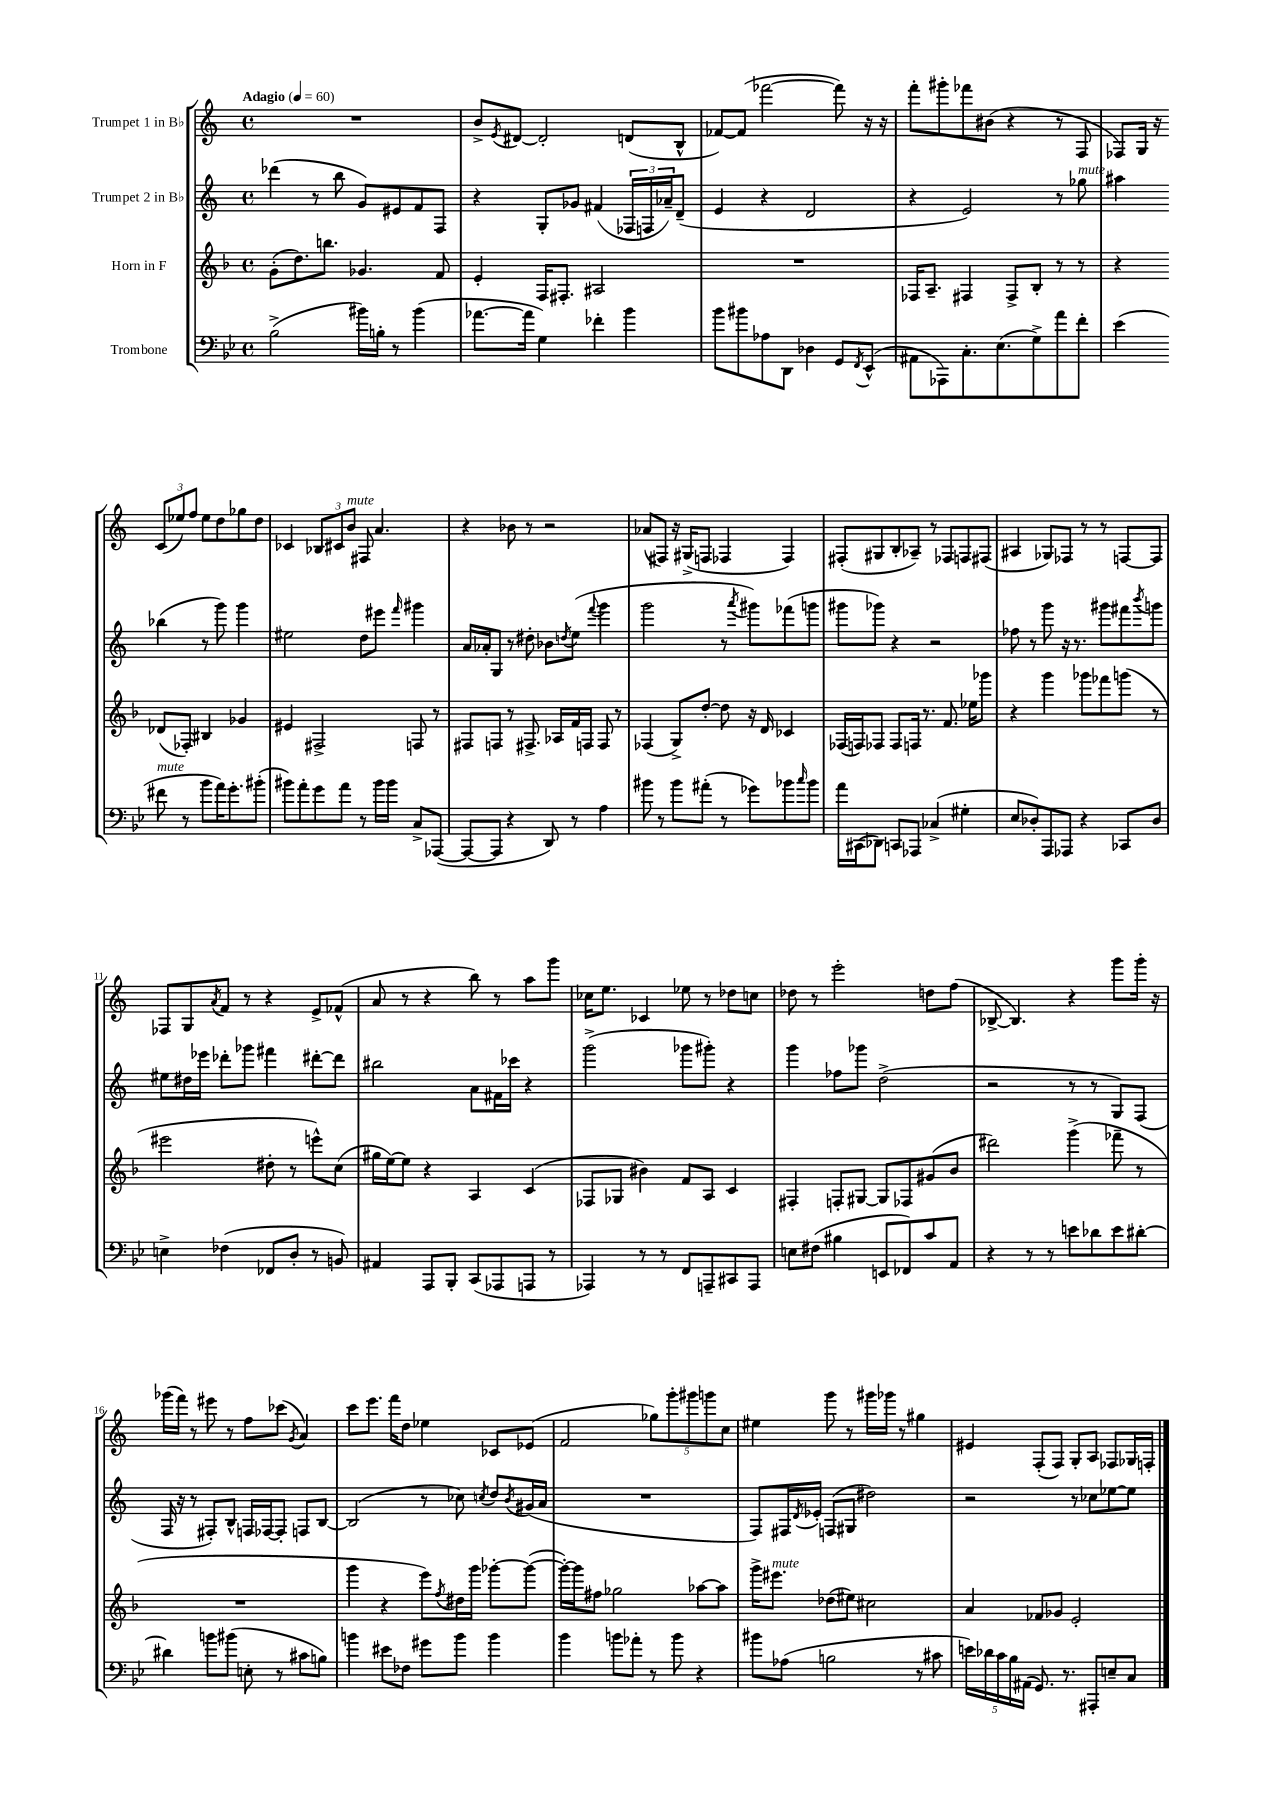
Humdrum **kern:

**kern	**kern	**kern	**kern
*part4	*part3	*part2	*part1
*staff4	*staff3	*staff2	*staff1
*I"Trombone	*I"Horn in F	*I"Trumpet 2 in B♭	*I"Trumpet 1 in B♭
*clefF4	*clefG2	*clefG2	*clefG2
*k[b-e-]	*k[b-]	*k[]	*k[]
*M4/4	*M4/4	*M4/4	*M4/4
*met(c)	*met(c)	*met(c)	*met(c)
*MM60	*MM60	*MM60	*MM60
=1	=1	=1	=1
!	!	!	!LO:TX:a:B:t=Adagio
(2B-^\	(8g'\L	(4ddd-X\	1r
.	8.dd\)	.	.
.	.	8r	.
.	8.bbn\J	.	.
.	.	8bb\	.
16b#X\LL)	4.g-X/	8g/L)	.
16Bn'\JJ	.	.	.
8r	.	8e#X/	.
(4b#\	.	8f/	.
.	8f/	8F/J	.
=2	=2	=2	=2
[8.a-X\L	4e'/	4r	8b^/L
.	.	.	8qe/
.	.	.	[8d#X/J
16a-\Jk]	.	.	.
4G\)	16F/KL	8G'/L	2d#'/]
.	8.F#X'/J	.	.
.	.	8g-X/J	.
4f-X'\	2A#X/	(4f#X/	.
4b-\	.	24F-X/LL	(8dn/L
.	.	24Fn/	.
.	.	24a-X~/J)	.
.	.	(8d~/J	8B^^/J
=3	=3	=3	=3
8b-\L	1r	4e/	[8f-X/L)
8b#X\	.	.	(8f-/J]
8A-X\	.	4r	[2fff-X\
8DD\J	.	.	.
4D-X\	.	2d/	.
8GG/L	.	.	8fff-\])
8qFF/	.	.	.
(8EE-^^/J	.	.	16r
.	.	.	16r
=4	=4	=4	=4
8AA#X\L	16F-X/KL	4r	8fff'\L
.	8.A~/J	.	.
8AAA-X\)	.	.	8ggg#X'\
8.C'\	4F#X/	2e/)	8fff-X\
.	.	.	(8b#X\J
(8.E-\	.	.	.
.	8F#^/L	.	4r
8G^\)	8B-'/J	.	.
8a\	8r	8r	8r
!	!	!LO:TX:a:i:t=mute	!
8f'\J	8r	8gg-X\	8F/
=5	=5	=5	=5
(4e-\	4r	4aa#X\	8F-X/L)
.	.	.	16G/Jk
.	.	.	16r
!LO:TX:a:i:t=mute	!	!	!
8f#X\	(8d-X/L	(4bb-X\	(12c/L
.	.	.	12ee-X/)
8r	8F-X'/J)	.	.
.	.	.	12ff/J
8b-\L	4B#X/	8r	8ee-\L
16a\K)	.	8ggg\)	8dd\
8.g'\	.	.	.
.	4g-X/	4ggg\	8gg-X\
(8b#X'\J	.	.	8dd\J
!!LO:LB:g=z
=6	=6	=6	=6
8b#X\L)	4e#X/	2ee#X\	4c-X/
8a'\	.	.	.
8g\	2F#X^/	.	12B-X/L
.	.	.	12c#X/
8a\J	.	.	.
!	!	!	!LO:TX:a:i:t=mute
.	.	.	12b/J
8r	.	8dd\L	8F#X/
16b#\LL	.	8eee#X\J	4.a/
16b#\JJ	.	.	.
.	.	16qqfff/	.
8C^/L	8Fn/	4ggg#X\	.
([8AAA-X/J	8r	.	.
=7	=7	=7	=7
8AAA-/L_	8F#X/L	16a/LL	4r
.	.	16a-X'/J	.
8AAA-/J]	8Fn/J	8G/J	.
4r	8r	8r	8b-X\
.	8.F#X^/	8dd#X'\	8r
8DD/)	.	8b-X\L	2r
.	16A-X/LL	.	.
.	.	8qddn/	.
8r	16f/	(8ee\J	.
.	16Fn/JJ	.	.
.	.	8qqfff/	.
4A\	8F/	4ggg\	.
.	8r	.	.
=8	=8	=8	=8
8b#X\	(4F-X/	2ggg\	(8a-X/L
8r	.	.	8F#X/J)
8b#\L	8G^/L)	.	16r
.	.	.	(16G#X^/KL
(8a#X'\J	[8dd'/J	.	8Fn/J
8r	8dd\]	8r	4F-X/
.	.	8qaaa/	.
8g-X\L)	16r	8ggg#X\L)	.
.	16d/	.	.
8b-X\	4c-X/	(8fff-X\	4F-/)
16qqcc/	.	.	.
8b-\J	.	8gggn\J	.
=9	=9	=9	=9
16a\LL	(16F-X/LL	8ggg#X\L	(8F#X'/L
(16CC#X\J	16Fn/J)	.	.
8DD-X\J)	8F-X/J	8ggg-X\J)	8G#X/
8CCn/L	8F-/L	4r	8B'/
8AAA-X/J	16Fn/Jk	.	8A-X~/J)
.	8.r	.	.
(4C-X^/	.	2r	8r
.	8.f/	.	8F-X/L
4G#X'\	.	.	8Fn/
.	16ee-X\KL	.	.
.	8ggg-X\J	.	(8F#X/J
=10	=10	=10	=10
8E-/L	4r	8ff-X\	4A#X/
8D-X'/)	.	8r	.
8AAA/	4ggg\	8ggg\	8G-X/L)
8AAA-X/J	.	16r	8F-X/J
.	.	8.r	.
4r	8ggg-X\L	.	8r
.	8fff-X\	8ggg#X\L	8r
8CC-X/L	(8gggn\J	8fff#X\	[8Fn/L
.	.	8qbbb/	.
8D-/J	8r	8gggn\J	8F/J]
!!LO:LB:g=z
=11	=11	=11	=11
4En^\	2eee#X\	8ee#X\L	8F-X/L
.	.	16dd#X\L	8G/
.	.	16eee-X\JJ	.
.	.	.	8qa/
(4F-X\	.	8ddd-X'\L	8f/J
.	.	8ggg-X\J	8r
8FF-X/L	8dd#X'\	4fff#X\	4r
8D'/J	8r	.	.
8r	8eeen^^\L)	[8ddd#X'\L	8e^/L
8BBn/)	(8cc\J	8ddd#\J]	(8f-X^^/J
=12	=12	=12	=12
4AA#X/	16gg#X\LL	2bb#X\	8a/
.	[16ee\J)	.	.
.	8ee\J]	.	8r
8AAA/L	4r	.	4r
8BBB-'/J	.	.	.
(8CC/L	4A/	8a\L	8bb\)
8AAA-X/	.	16f#X\L	8r
.	.	16ccc-X\JJ	.
8AAAn/J	(4c/	4r	8aa\L
8r	.	.	8ggg\J
=13	=13	=13	=13
4AAA-X/)	8F-X/L	(2ggg^\	16cc-X\KL
.	.	.	8.ee\J
.	8G-X/J	.	.
8r	4b#X\)	.	4c-X/
8r	.	.	.
8FF/L	8f/L	8ggg-X\L	8ee-X\
8AAAn~/	8A/J	8ggg#X'\J)	8r
8CC#X/	4c/	4r	8dd-X\L
8AAA/J	.	.	8ccn\J
=14	=14	=14	=14
8En\L	4F#X'/	4ggg\	8dd-X\
(8F#X\J	.	.	8r
4B#X\	8Fn'/L	8ff-X\L	2eee'\
.	[8G#X/J	8ggg-X\J	.
8EEn/L	8G#/L]	(2dd^\	.
8FF-X/)	8F-X/	.	.
8c/	(8g#X/	.	8ddn\L
8AA/J	8b-/J	.	(8ff\J
=15	=15	=15	=15
4r	2ddd#X\)	2r	[8B-X^/
.	.	.	4.B-/])
8r	.	.	.
8r	.	.	.
8en\L	(4ggg^\	8r	4r
8d-X\	.	8r	.
8e\	8fff-X~\	8G/L)	8ggg\L
[8d#X'\J	8r	(8F/J	16ggg'\Jk
.	.	.	16r
!!LO:LB:g=z
=16	=16	=16	=16
4d#X\]	1r	16F/	(16ggg-X\LL
.	.	16r	16fff\JJ)
.	.	8r	8r
8bn\L	.	8F#X'/L)	8eee#X\
(8b#X\J	.	8B^^/J	8r
8En'\	.	16Fn/LL	8ff\L
.	.	[16F-X/J	.
8r	.	8F-'/J]	(8ccc-X\J
.	.	.	8qg/
8c#X\L	.	8Fn/L	4a/)
8Bn\J)	.	[8B/J	.
=17	=17	=17	=17
4bn\	4ggg\	(2B/]	8ccc\L
.	.	.	8.eee\J
8e#X\L	4r	.	.
.	.	.	16fff\KL
8F-X\J	.	.	8dd\J
8g#X\L	8eee\L)	8r	4ee-X\
.	8qff/	.	.
8b\J	16dd#X\L	8cc-X\)	.
.	16ggg\JJ	.	.
.	.	8qccn/	.
4b\	[8ggg-X'\L	8dd/L	8c-X/L
.	.	8qb/	.
.	(8ggg-\J_	(16g#X/L	(8e-X/J
.	.	16a/JJ	.
=18	=18	=18	=18
4b-\	16ggg-'\LL_)	1r	2f/
.	16ggg-\J]	.	.
.	8ff#X\J	.	.
8bn\L	2gg-X\	.	.
8a-X'\J	.	.	.
8r	.	.	10gg-X\L)
.	.	.	10ggg'\
8b\	.	.	.
.	.	.	10ggg#X\
4r	[8aa-X\L	.	.
.	.	.	10gggn\
.	8aa-\J]	.	.
.	.	.	10cc\J
=19	=19	=19	=19
8b#X\L	16ggg^\KL	8F/L)	4ee#X\
!	!LO:TX:a:i:t=mute	!	!
.	8.eee#X\J	.	.
(8A-X\J	.	16F#X/L	.
.	.	8qd/	.
.	.	16e-X'/JJ	.
2Bn\	(8dd-X\L	(8Fn/L	8ggg\
.	8ee#X\J)	8G#X/J	8r
.	2cc#X\	2dd#X\)	16ggg#X\LL
.	.	.	16ggg-X\JJ
.	.	.	8r
8r	.	.	4gg#X\
8c#X\	.	.	.
=20	=20	=20	=20
20en\LL)	4a/	2r	4e#X/
20d-X\	.	.	.
20c\	.	.	.
20B-\	.	.	.
(20AA#X\JJ	.	.	.
8.GG/)	8f-X/L	.	(8F'/L
.	8g-X/J	.	8F/J)
8.r	.	.	.
.	2e'/	8r	8G'/L
8AAA#X'/L	.	8cc-X\L	8A/J
8En~/	.	[8ee-X\	8F-X/L
8C/J	.	8ee-\J]	16G-X/L
.	.	.	16Fn'/JJ
==	==	==	==
*-	*-	*-	*-
